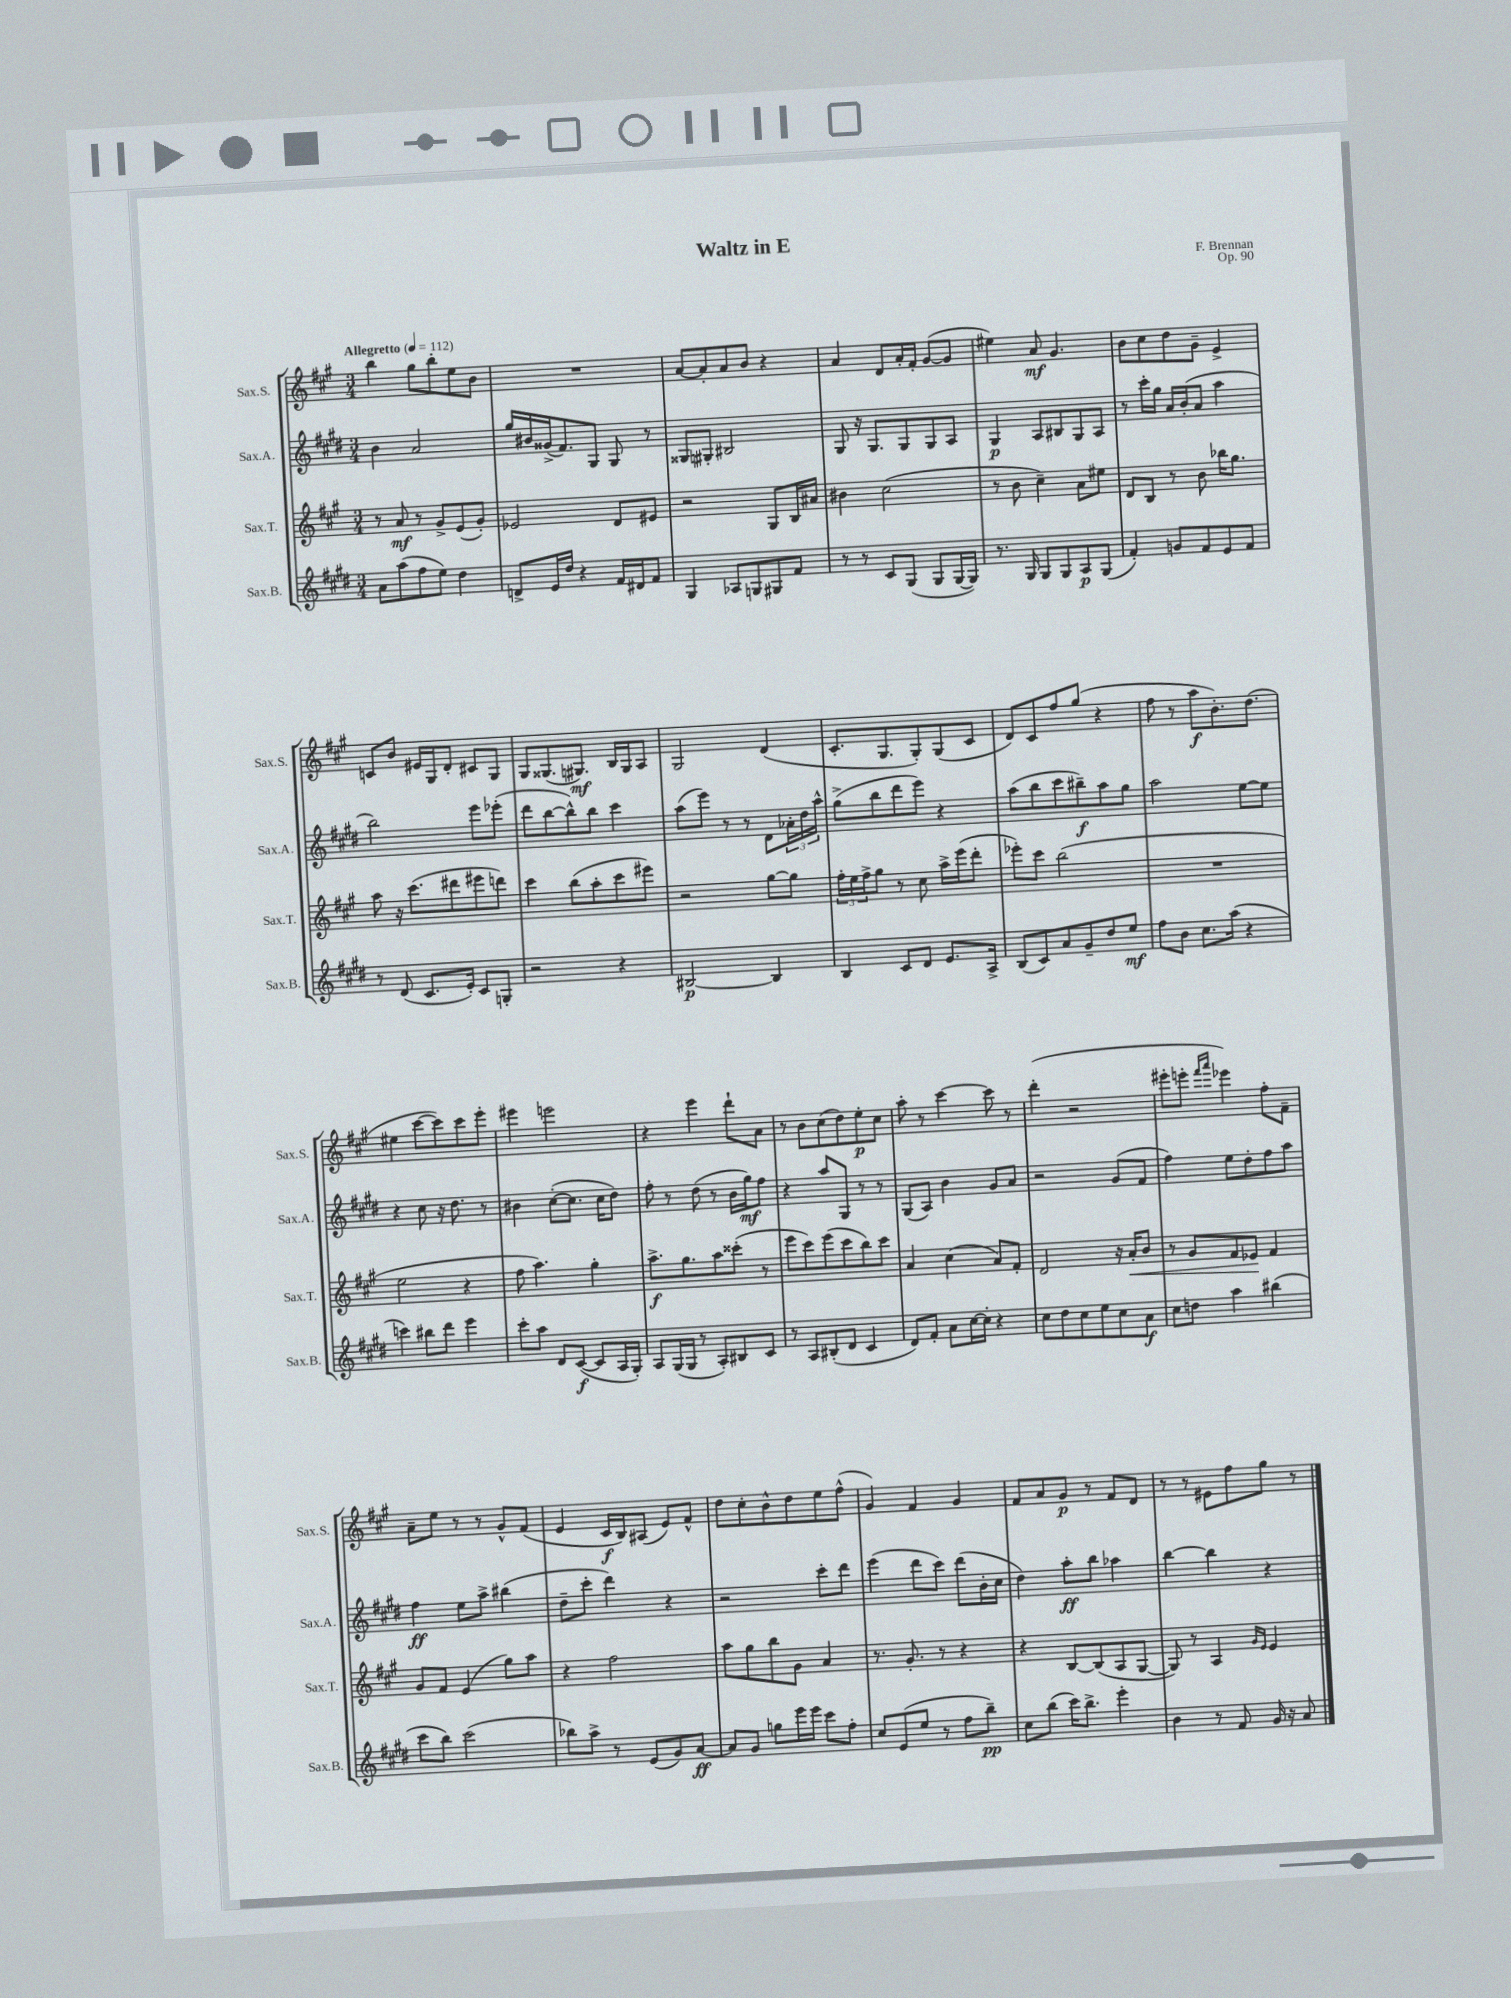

**kern	**kern	**kern	**kern
*staff4	*staff3	*staff2	*staff1
*clefG2	*clefG2	*clefG2	*clefG2
*k[f#c#g#d#]	*k[f#c#g#]	*k[f#c#g#d#]	*k[f#c#g#]
*M3/4	*M3/4	*M3/4	*M3/4
*MM112	*MM112	*MM112	*MM112
8a\L	8r	4b\	4bb\
(8aa\	8a/	.	.
8ff#\	8r	2a/	8gg#\L
8ee\J)	8g#^/L	.	8bb'\
4dd#\	(8e/	.	8ee\
.	8g#'/J)	.	8b\J
=	=	=	=
8d^/L	2e-/	16gg#/LL	2.r
.	.	16b#/	.
16e/L	.	(16g##^/J	.
16dd#/JJ	.	8.f#/)	.
4r	.	.	.
.	.	8G#/J	.
16f#/LL	8d/L	8G#/	.
16d#/J	.	.	.
8f#/J	8e#/J	8r	.
=	=	=	=
4G#/	2r	8G##/L	[8a/L
.	.	8G#'/J	8a'/]
8A-/L	.	2B#/	8a/
8G/	.	.	8b/J
8G#/	8G#/L	.	4r
8f#/J	16B/L	.	.
.	16a#/JJ	.	.
=	=	=	=
8r	4b#\	8G#/	4a/
8r	.	16r	.
.	.	8.G#/L	.
8c#/L	(2cc#\	.	8d/L
(8G#/J	.	8G#/	16a'/L
.	.	.	16f#'/JJ
8G#/L	.	8G#/	([8g#/L
[16G#/L	.	8A/J	8g#/]J
16G#/]JJ)	.	.	.
=	=	=	=
8.r	8r	4G#/	4ee#\)
.	8b\	.	.
16G#/	.	.	.
8G#/L	4cc#~\)	8A/L	8a/
8G#/	.	8B#/	4.g#/
8A/	8a\L	8G#/	.
(8G#/J	8ee#\J	8A/J	.
=	=	=	=
4f#'/)	8d/L	8r	8b\L
.	8B/J	16ccc#'\LL	8cc#\
.	.	16gg#\JJ	.
8g/L	8r	16a/LL	8dd\
.	.	(16b'/J	.
8f#/	8b\	8a/J	8g#~\J
8e/	16bb-\LK	4aa\	4e^/
.	8.gg#\J	.	.
8f#/J	.	.	.
=	=	=	=
8r	8aa\	2bb\)	8c/L
(8d#/	16r	.	8b/J
.	(8.ccc#\L	.	.
8.c#/L	.	.	16e#/LL
.	.	.	16G#/J
.	8ddd#\	.	8d'/J
16e'/Jk)	.	.	.
8c#/L	8eee#\	8eee\L	8c#/L
8G'/J	8ddd\J)	(8eee-'\J	8G#/J
=	=	=	=
2r	4ccc#\	8ddd#\L	8G#/L
.	.	[8bb\	(8.G##/
.	(8bb\L	8bb^^\])	.
.	.	.	8.G#/J)
.	8aa'\	8bb\J	.
4r	8ccc#\	4ccc#\	16B/LL
.	.	.	16G#/J
.	8eee#\J)	.	8A/J
=	=	=	=
[2B#/	2r	(8aa\L	2G#/
.	.	8eee\J)	.
.	.	8r	.
.	.	8r	.
4B#/]	[8gg#\L	8d#\L	(4d/
.	8gg#\]J	24a-'\L	.
.	.	24dd#\	.
.	.	24aa^^\JJ	.
=	=	=	=
4B/	24ff#'\LL	(8gg#^\L	8.c#'/L
.	24ee\	.	.
.	24ff#^\J	.	.
.	8gg#\J	8bb\	.
.	.	.	8.G#/
8c#/L	8r	8ddd#\	.
8d#/J	8cc#\	8eee\J)	8G#'/)
8.e/L	16aa^\LL	4r	(8G#/
.	(16eee\J	.	.
.	8ddd'\J	.	8c#/J
16A^/Jk	.	.	.
=	=	=	=
(8B/L	8eee-'\L)	(8aa\L	8d/L)
8c#/)	8ccc#\J	8bb\	8c#/
8a/	(2bb\	8ccc#\	8ff#/
8g#~/	.	8bb#~\)	(8gg#/J
8dd#/	.	8aa\	4r
8ee/J	.	8gg#\J	.
=	=	=	=
8ff#\L	2.r	2aa\	8ff#\
8b\J	.	.	8r
8.cc#\L	.	.	8aa\L
.	.	.	8.b'\)
(16aa\Jk	.	.	.
4r	.	[8ee\L	.
.	.	.	(8.dd\J
.	.	8ee\]J	.
=	=	=	=
4ccc\)	2ee\	4r	4ee#\
8bb#\L	.	8cc#\	[8ccc#\L
8ddd#\J	.	16r	8ccc#\])
.	.	8.dd#\	.
4eee\	4r	.	8ccc#\
.	.	8r	8eee'\J
=	=	=	=
8ccc#'\L	8ff#\	4b#\	4eee#\
8aa\J	4.aa\)	.	.
8d#/L	.	([8cc#'\L	2eee\
([8c#/J	.	8.cc#\]J	.
8c#/]L	4gg#'\	.	.
.	.	16cc#\LK	.
16A/L	.	8dd#\J)	.
16G#'/JJ)	.	.	.
=	=	=	=
8A/L	8.aa^\L	8ff#'\	4r
(16G#/L	.	8r	.
16G#/JJ	8.gg#\	.	.
8r	.	(8dd#\	4eee\
8A'/L)	8aa\	8r	.
8B#/	(8ccc##'\J	16b\LL	8ddd`\L
.	.	16gg#\J)	.
8c#/J	8r	8ff#\J	8a\J
=	=	=	=
8r	8eee\L	4r	8r
8A/L	8ccc#\)	.	8b\L
(8B#'/	(8eee\	8aa/L	(8cc#\
8d#/J	8ccc#\	8G#/J	8dd\)
4c#/	8bb\)	8r	8ee'\
.	8ccc#\J	8r	8cc#\J
=	=	=	=
8d#/L)	4a/	(8G#/L	8aa'\
8f#'/J	.	8A/J)	8r
8a\L	(4cc#\	4b\	[4ccc#\
[16cc#\L	.	.	.
16cc#'\]JJ	.	.	.
4r	8a/L)	8g#/L	8ccc#\]
.	8f#'/J	8a/J	8r
=	=	=	=
8cc#\L	2d/	2r	(4ddd'\
8dd#\	.	.	.
8cc#\	.	.	2r
8ee\	.	.	.
8cc#\	16r	(8g#/L	.
.	16a'/LK	.	.
8a\J	8b/J	8f#/J	.
=	=	=	=
8cc#\L	8r	4ff#\)	8eee#'\L
8dd\J	8g#/L	.	8eee'\J
.	.	.	16qqfff#/LL
.	.	.	16qqaaa/JJ
4aa\	8f#/	8ee\L	4eee-\)
.	8e-/J	8dd#'\	.
(4bb#\	4f#/	8ff#\	8ff#'\L
.	.	8aa\J	8f#~\J
=	=	=	=
8ccc#\L	8g#/L	4ff#\	8a~\L
8bb\J)	8f#/J	.	8ee\J
(2ccc#\	(4e/	8ee\L	8r
.	.	8aa^\J	8r
.	8gg#\L)	(4bb#\	8g#^^/L
.	8aa\J	.	(8f#/J
=	=	=	=
8bb-\L)	4r	8dd#~\L	4e/
8aa^\J	.	8ccc#'\J	.
8r	2ff#\	4ddd#\)	16c#/LL
.	.	.	16B/J)
(8e/L	.	.	(8A#/J
8g#/)	.	4r	8e/L)
[8a/J	.	.	8f#^^/J
=	=	=	=
8a/]L	8aa\L	2r	8dd\L
8g#/J	8gg#\	.	8cc#'\
8gg\L	8bb\	.	8b^^\
16eee\L	8g#\J	.	8dd\
16eee\JJ	.	.	.
8ccc#\L	4a/	8ccc#'\L	8ee\
8ff#'\J	.	8ddd#\J	(8ff#^^\J
=	=	=	=
8cc#/L	8.r	(4eee\	4g#/)
(8e/	.	.	.
.	8.g#'/	.	.
8ee/J	.	8ddd#\L	4f#/
8r	8r	8ccc#\J)	.
8ff#\L	4r	(8ddd#\L	4g#/
8bb~\J)	.	16b'\L	.
.	.	16cc#\JJ	.
=	=	=	=
8cc#\L	4r	4dd#\)	8f#/L
(8bb\J	.	.	8a/
16ccc#\LK)	[8B/L	8aa'\L	8g#/J
8.bb^\J	.	.	.
.	(8B/]	8bb\J	8r
4eee'\	8A/	4aa-\	8f#/L
.	[8G#/J	.	8d/J
=	=	=	=
4b\	8G#/])	[4bb\	8r
.	8r	.	8r
8r	4A/	4bb\]	8e#\L
8f#/	.	.	8ff#\
.	16qqg#/LL	.	.
.	16qqe/JJ	.	.
16g#/	4e/	4r	8gg#\J
16r	.	.	.
8a/	.	.	8r
==	==	==	==
*-	*-	*-	*-
